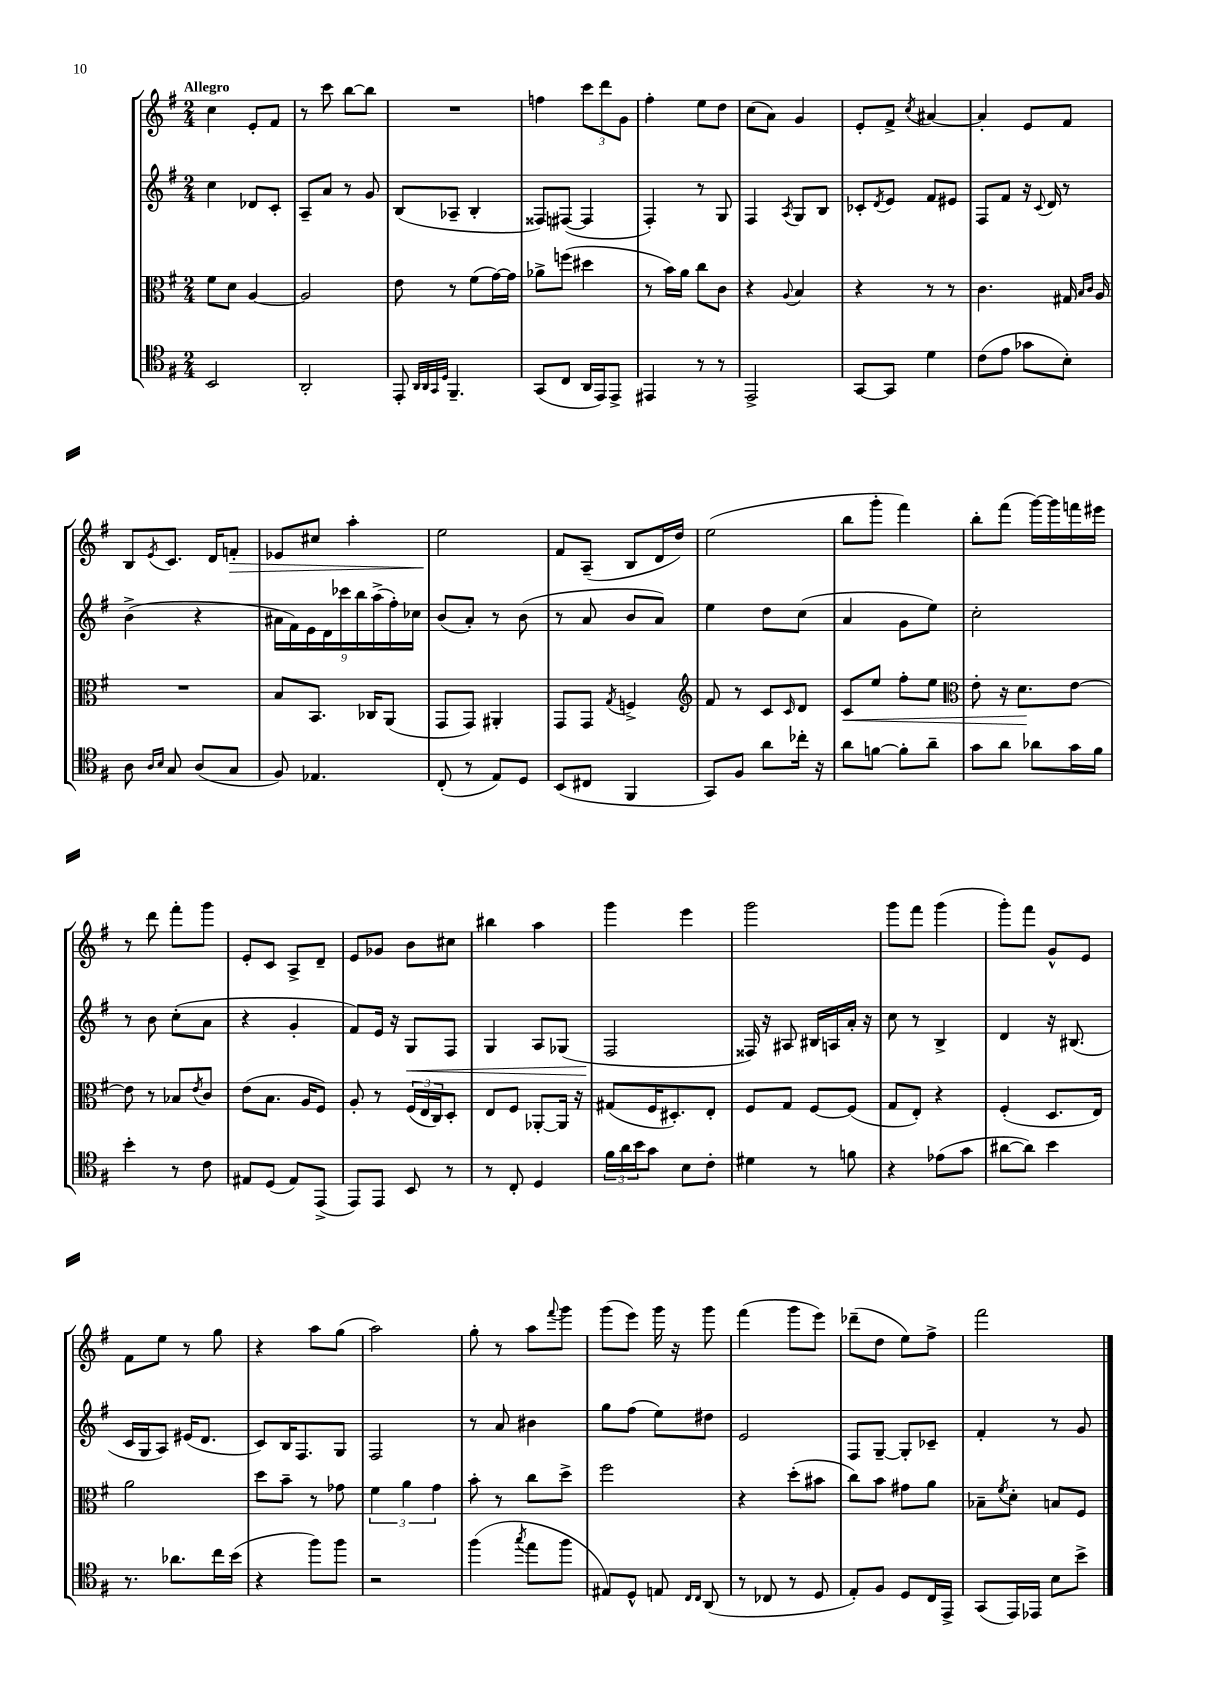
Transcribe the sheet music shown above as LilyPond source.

<<
\new StaffGroup <<
\new Staff = "s0" {
    \clef treble \key g \major \numericTimeSignature \time 2/4 \tempo "Allegro"
    c''4 e'8-. fis'8 |
    r8 c'''8 b''8~ b''8 |
    R2 |
    f''4 \tuplet 3/2 { c'''8 d'''8 g'8 } |
    fis''4-. e''8 d''8 |
    c''8( a'8) g'4 |
    e'8-. fis'8-> \acciaccatura { c''8 } ais'4~ |
    ais'4-. e'8 fis'8 |
    b8 \acciaccatura { e'8 } c'8. d'16 f'8-.\> |
    ees'8 cis''8 a''4-. |
    e''2\! |
    fis'8 a8--( b8 d'16 d''16) |
    e''2( |
    b''8 g'''8-. fis'''4) |
    b''8-. fis'''8( g'''16~) g'''16 f'''16 eis'''16 |
    r8 d'''8 fis'''8-. g'''8 |
    e'8-. c'8 a8-> d'8-- |
    e'8 ges'8 b'8 cis''8 |
    bis''4 a''4 |
    g'''4 e'''4 |
    g'''2 |
    g'''8 fis'''8 g'''4( |
    g'''8-.) fis'''8 g'8-^ e'8 |
    fis'8 e''8 r8 g''8 |
    r4 a''8 g''8( |
    a''2) |
    g''8-. r8 a''8 \appoggiatura { fis'''8 } g'''8 |
    g'''8( e'''8) g'''16 r16 g'''8 |
    fis'''4( g'''8 e'''8) |
    des'''8--( d''8 e''8) fis''8-> |
    fis'''2 \bar "|." |
}
\new Staff = "s1" {
    \clef treble \key g \major \numericTimeSignature \time 2/4
    c''4 des'8 c'8-. |
    a8-- a'8 r8 g'8 |
    b8( aes8-- b4-. |
    fisis8) fis8~( fis4 |
    fis4-.) r8 g8 |
    fis4 \acciaccatura { a8 } g8 b8 |
    ces'8-. \acciaccatura { d'8 } e'8 fis'8 eis'8 |
    fis8 fis'8 r16 \appoggiatura { c'8 } d'16 r8 |
    b'4->( r4 |
    \tuplet 9/8 { ais'16 fis'16) e'16 d'16 ces'''16 b''16 a''16->( fis''16-.) ces''16 } |
    b'8( a'8-.) r8 b'8( |
    r8 a'8 b'8 a'8) |
    e''4 d''8 c''8( |
    a'4 g'8 e''8) |
    c''2-. |
    r8 b'8 c''8-.( a'8 |
    r4 g'4-. |
    fis'8) e'16 r16 g8\< fis8 |
    g4 a8 ges8( |
    fis2\! |
    fisis16) r16 ais8 bis16 a16 a'16-. r16 |
    c''8 r8 b4-> |
    d'4 r16 bis8.( |
    c'16 g16 a8) eis'16( d'8. |
    c'8) b16 fis8. g8 |
    fis2 |
    r8 a'8 bis'4 |
    g''8 fis''8( e''8) dis''8 |
    e'2 |
    fis8 g8~-- g8-. ces'8-- |
    fis'4-. r8 g'8 \bar "|." |
}
\new Staff = "s2" {
    \clef alto \key g \major \numericTimeSignature \time 2/4
    fis'8 d'8 a4~ |
    a2 |
    e'8 r8 fis'8( g'16~) g'16 |
    aes'8-> f''8( dis''4 |
    r8 b'16) a'16 c''8 c'8 |
    r4 \appoggiatura { a8 } b4 |
    r4 r8 r8 |
    c'4. gis16 \grace { b16 c'16 } a16 |
    R2 |
    b8 b,8. ces16 a,8( |
    g,8 g,8) ais,4-. |
    g,8 g,8 \acciaccatura { g8 } f4-> |
    \clef treble fis'8 r8 c'8 \grace { c'16 } d'8 |
    c'8\< e''8 fis''8-. e''8 |
    \clef alto e'8-. r16 d'8.\! e'8~ |
    e'8 r8 bes8 \acciaccatura { e'8 } c'8 |
    e'8( b8. a16 fis8) |
    a8-. r8 \tuplet 3/2 { fis16( e16 c16) } d8-. |
    e8 fis8 aes,8~-. aes,16 r16 |
    gis8( fis16 dis8.-.) e8-. |
    fis8 g8 fis8~ fis8( |
    g8 e8-.) r4 |
    fis4-.( d8. e16) |
    a'2 |
    d''8 b'8-- r8 ges'8 |
    \tuplet 3/2 { fis'4 a'4 g'4 } |
    b'8-. r8 c''8 d''8-> |
    fis''2 |
    r4 d''8-.( bis'8 |
    c''8) b'8 gis'8 a'8 |
    bes8-- \acciaccatura { fis'8 } d'8-. b8 fis8 \bar "|." |
}
\new Staff = "s3" {
    \clef tenor \key g \major \numericTimeSignature \time 2/4
    b,2 |
    a,2-. |
    e,8-. \grace { a,32 a,32 g,32 d32 } fis,4.-- |
    g,8( c8 a,16 e,16) e,8-> |
    eis,4 r8 r8 |
    e,2-> |
    g,8~ g,8 d'4 |
    c'8( e'8 ges'8 b8-.) |
    a8 \grace { a16 b16 } g8 a8( g8 |
    fis8) ees4. |
    c8-.( r8 e8) d8 |
    b,8( cis8 fis,4 |
    g,8) fis8 a'8 ces''16-. r16 |
    a'8 f'8~ f'8-. a'8-- |
    g'8 a'8 aes'8 g'16 fis'16 |
    b'4-. r8 c'8 |
    eis8 d8( eis8) e,8->( |
    e,8) e,8 b,8 r8 |
    r8 c8-. d4 |
    \tuplet 3/2 { fis'16 a'16 b'16 } g'8 b8 c'8-. |
    dis'4 r8 f'8 |
    r4 ees'8( g'8 |
    ais'8~ ais'8) b'4 |
    r8. aes'8. c''16 b'16( |
    r4 fis''8) fis''8 |
    r2 |
    fis''4( \acciaccatura { g''8 } e''8 fis''8 |
    eis8) d8-^ e8 \grace { c16 c16 } a,8( |
    r8 ces8 r8 d8 |
    e8-.) fis8 d8 c16 e,16-> |
    g,8( e,16) ees,16 b8 b'8-> \bar "|." |
}
>>
>>
\layout { \context { \Score \remove "Bar_number_engraver" } }
